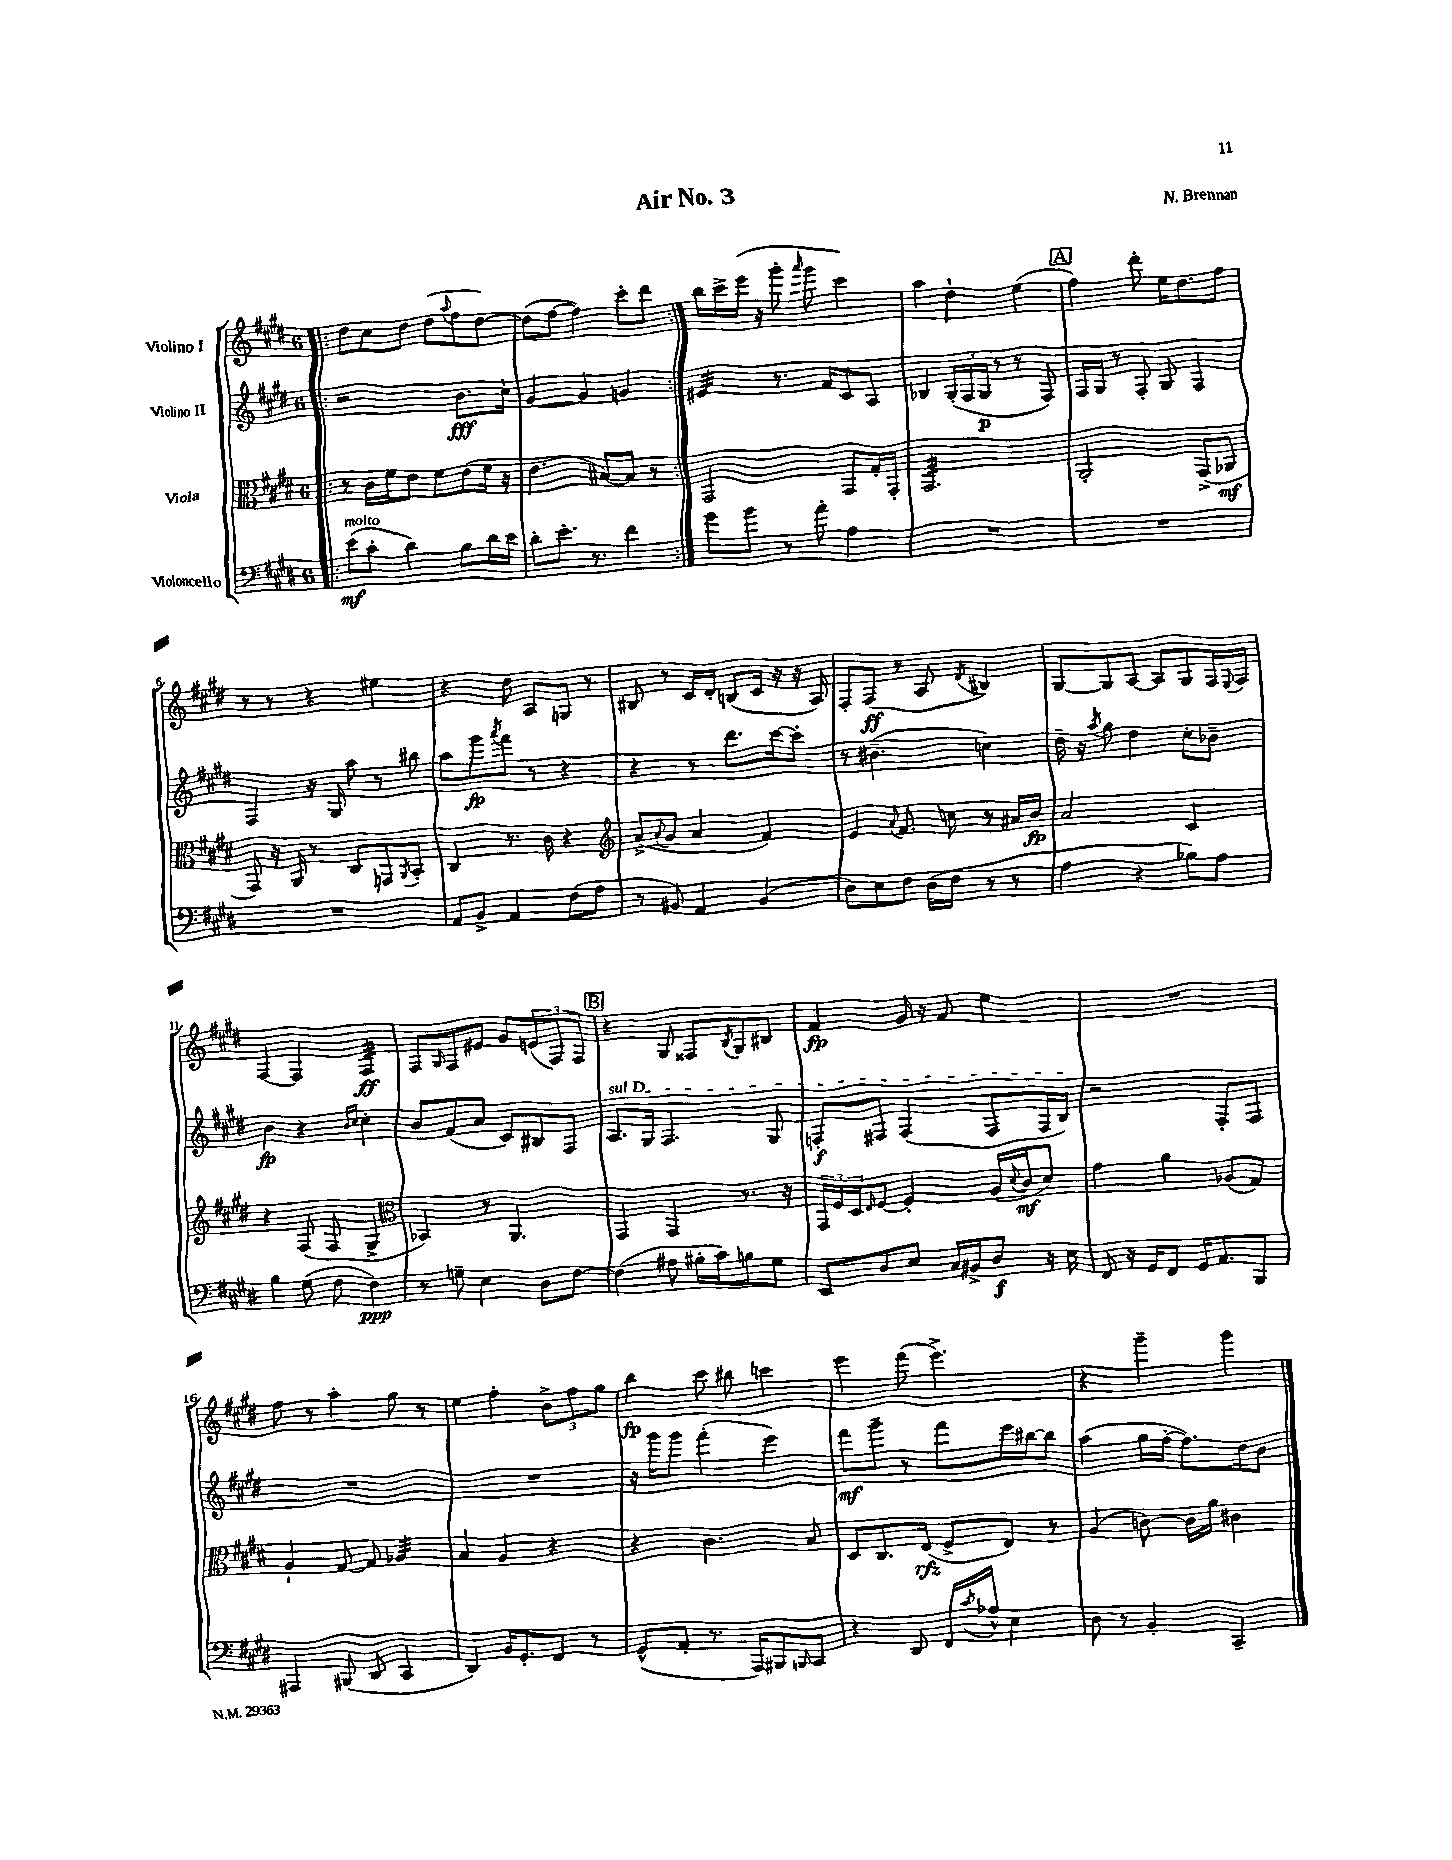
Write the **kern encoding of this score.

**kern	**kern	**kern	**kern
*staff4	*staff3	*staff2	*staff1
*clefF4	*clefC3	*clefG2	*clefG2
*k[f#c#g#d#]	*k[f#c#g#d#]	*k[f#c#g#d#]	*k[f#c#g#d#]
*M6/8	*M6/8	*M6/8	*M6/8
=!|:	=!|:	=!|:	=!|:
(8e	8r	2r	8dd#
8c#'	16c#	.	8cc#
.	16f#	.	.
4d#)	8e	.	8dd#
.	8f#	.	(8dd#
.	.	.	8qqaa
8B	(8e	8.b	8ff#
16d#	16f#	.	[8dd#)
16e	16r	16cc#`	.
=	=	=	=
8d#'	4.e	[4g#	(8dd#]
8.e'	.	.	[8ff#
.	.	4g#]	4ff#])
8.r	.	.	.
.	[8B#)	.	.
4f#	8B#]	4g	8ccc#'
.	8r	.	8ddd#
=:|!	=:|!	=:|!	=:|!
8g#	2GG#	4e#	16bb
.	.	.	16ccc#^
8b	.	.	(16eee
.	.	.	16r
8r	.	8.r	8ggg#'
.	.	.	16qqaaa
8a'	.	.	8ggg#
.	.	16f#	.
4A	8GG#	8c#	4ccc#)
.	16G#'	8A	.
.	16GG#'	.	.
=	=	=	=
2.r	2.GG#	4B-	4aa
.	.	(24G#'	4dd#`
.	.	24F#	.
.	.	24G#	.
.	.	8r	.
.	.	8r	(4ee
.	.	8F#)	.
=	=	=	=
2.r	2AA'	16F#	4ff#)
.	.	16G#	.
.	.	8r	.
.	.	8F#'	8ddd#'
.	.	8G#	16ee
.	.	.	8.dd#
.	(8GG#^	4F#	.
.	8AA-	.	8ff#
=	=	=	=
2.r	8GG#)	4F#	8r
.	16r	.	8r
.	16AA	.	.
.	8r	16r	4r
.	.	16G#	.
.	8C#	8aa	.
.	8GG	8r	4ee#
.	8qAA	.	.
.	8BB'	8bb#	.
=	=	=	=
8AA	4C#	8aa	4r
8BB^	.	8ggg#	.
.	.	8qaaa	.
4AA	8.r	8fff#	8dd#
.	.	8r	8A
.	16c#	.	.
(8F#	4r	4r	8G
8A	.	.	8r
=	=	=	=
*	*clefG2	*	*
8r	(8a^	4r	8B#
.	8qqa	.	.
8BB#)	8g#	.	8r
4AA	4a	8r	16c#
.	.	.	16d#'
.	.	8.ddd#	(8B
(4BB#	4f#)	.	16c#
.	.	[16ccc#	16r
.	.	8ccc#']	16r
.	.	.	16A)
=	=	=	=
8D#)	4e	8r	8F#'
8E	.	(4.b#~	(8F#
.	8qqa	.	.
8F#	8.f#	.	8r
(16D#	.	.	8A
16F#	16cc	.	.
.	.	.	8qd#
8r	8r	4cc)	4B#)
8r	16a#	.	.
.	16b	.	.
=	=	=	=
4A	2a	16dd#~	[8G#
.	.	16r	.
.	.	8qaa	.
.	.	8gg#	8G#]
4r	.	4dd#	[8A
.	.	.	8A]
8B-)	4c#	8cc#'	8G#
8A	.	8b-~	16F#
.	.	.	8qqE
.	.	.	16F#
=	=	=	=
4B	4r	4b	[4F#
(8G#	(8F#	4r	4F#]
8F#	8F#	.	.
.	.	16qqb	.
.	.	16qqcc#	.
4F#)	4G#^	4cc#'	4F#
=	=	=	=
*	*clefC3	*	*
8r	4BB-)	8b	8F#
.	.	.	16qqG#
8G~	.	(8f#	8F#
4E	8r	8a	8e#
.	4.AA	8c#)	8g#
8D#	.	8B#	(12e
.	.	.	12F#)
[8F#	.	8F#	.
.	.	.	12F#
=	=	=	=
(4F#]	4GG#	8.A	4r
.	.	16G#	.
8A#	4GG#	4.F#	8G#
16B#'	.	.	8F##
16c#)	.	.	.
.	.	.	8qB
8B	8.r	.	8G#
8G#	.	8G#	8B#
.	16r	.	.
=	=	=	=
8EE	24GG#	8F'	4f#
.	24F#	.	.
.	24D#	.	.
.	16qqE	.	.
8D#	[8F#	8F#	.
8E	4F#']	(4F#	16g#
.	.	.	16r
16C#	.	.	8f#
16BB#^	.	.	.
8D#	(16A	8F#	4ee
.	8qqd#	.	.
.	16c#	.	.
16r	8d#)	16F#	.
16E	.	16B)	.
=	=	=	=
8FF#	4g#	2r	2.r
16r	.	.	.
16GG#	.	.	.
8FF#	4a	.	.
16GG#	.	.	.
8.AA	.	.	.
.	(8A-	8F#'	.
8BBB	8G#)	8F#	.
=	=	=	=
4AAA#	4A`	2.r	8ff#
.	.	.	8r
(8BBB#	[8G#	.	4aa'
8DD#	8G#]	.	.
4CC#	4A-	.	8gg#
.	.	.	8r
=	=	=	=
4DD#)	4B	2.r	4ee
16BB	4A	.	4ff#'
8.GG#'	.	.	.
8FF#	4r	.	12b^
.	.	.	12ff#
8r	.	.	.
.	.	.	12gg#
=	=	=	=
(8GG#^^	4r	16r	4bb
.	.	16ggg#	.
8AA'	.	8ggg#	.
8.r	4.c#	(4fff#'	8ccc#
.	.	.	8bb#
16AAA)	.	.	.
8BBB#	.	4eee)	4ccc
16qqBBB	.	.	.
8CC#	8B	.	.
=	=	=	=
4r	8D#	8fff#	4eee
.	8.C#	8ggg#~	.
8DD#	.	8r	(8fff#
.	(16E	.	.
16FF#	8F#^	8fff#	4.eee^)
8qc#	.	.	.
16A-^^	.	.	.
4E	8E)	16eee	.
.	.	[16bb#	.
.	8r	8bb#]	.
=	=	=	=
8D#	(4A	(4aa	4r
8r	.	.	.
4BB'	[8c)	16gg#	4ggg#~
.	.	[16ff#'	.
.	16c]	8.ff#])	.
.	16a	.	.
4CC#~	4c#	.	4ggg#
.	.	16dd#	.
.	.	8b	.
==	==	==	==
*-	*-	*-	*-
